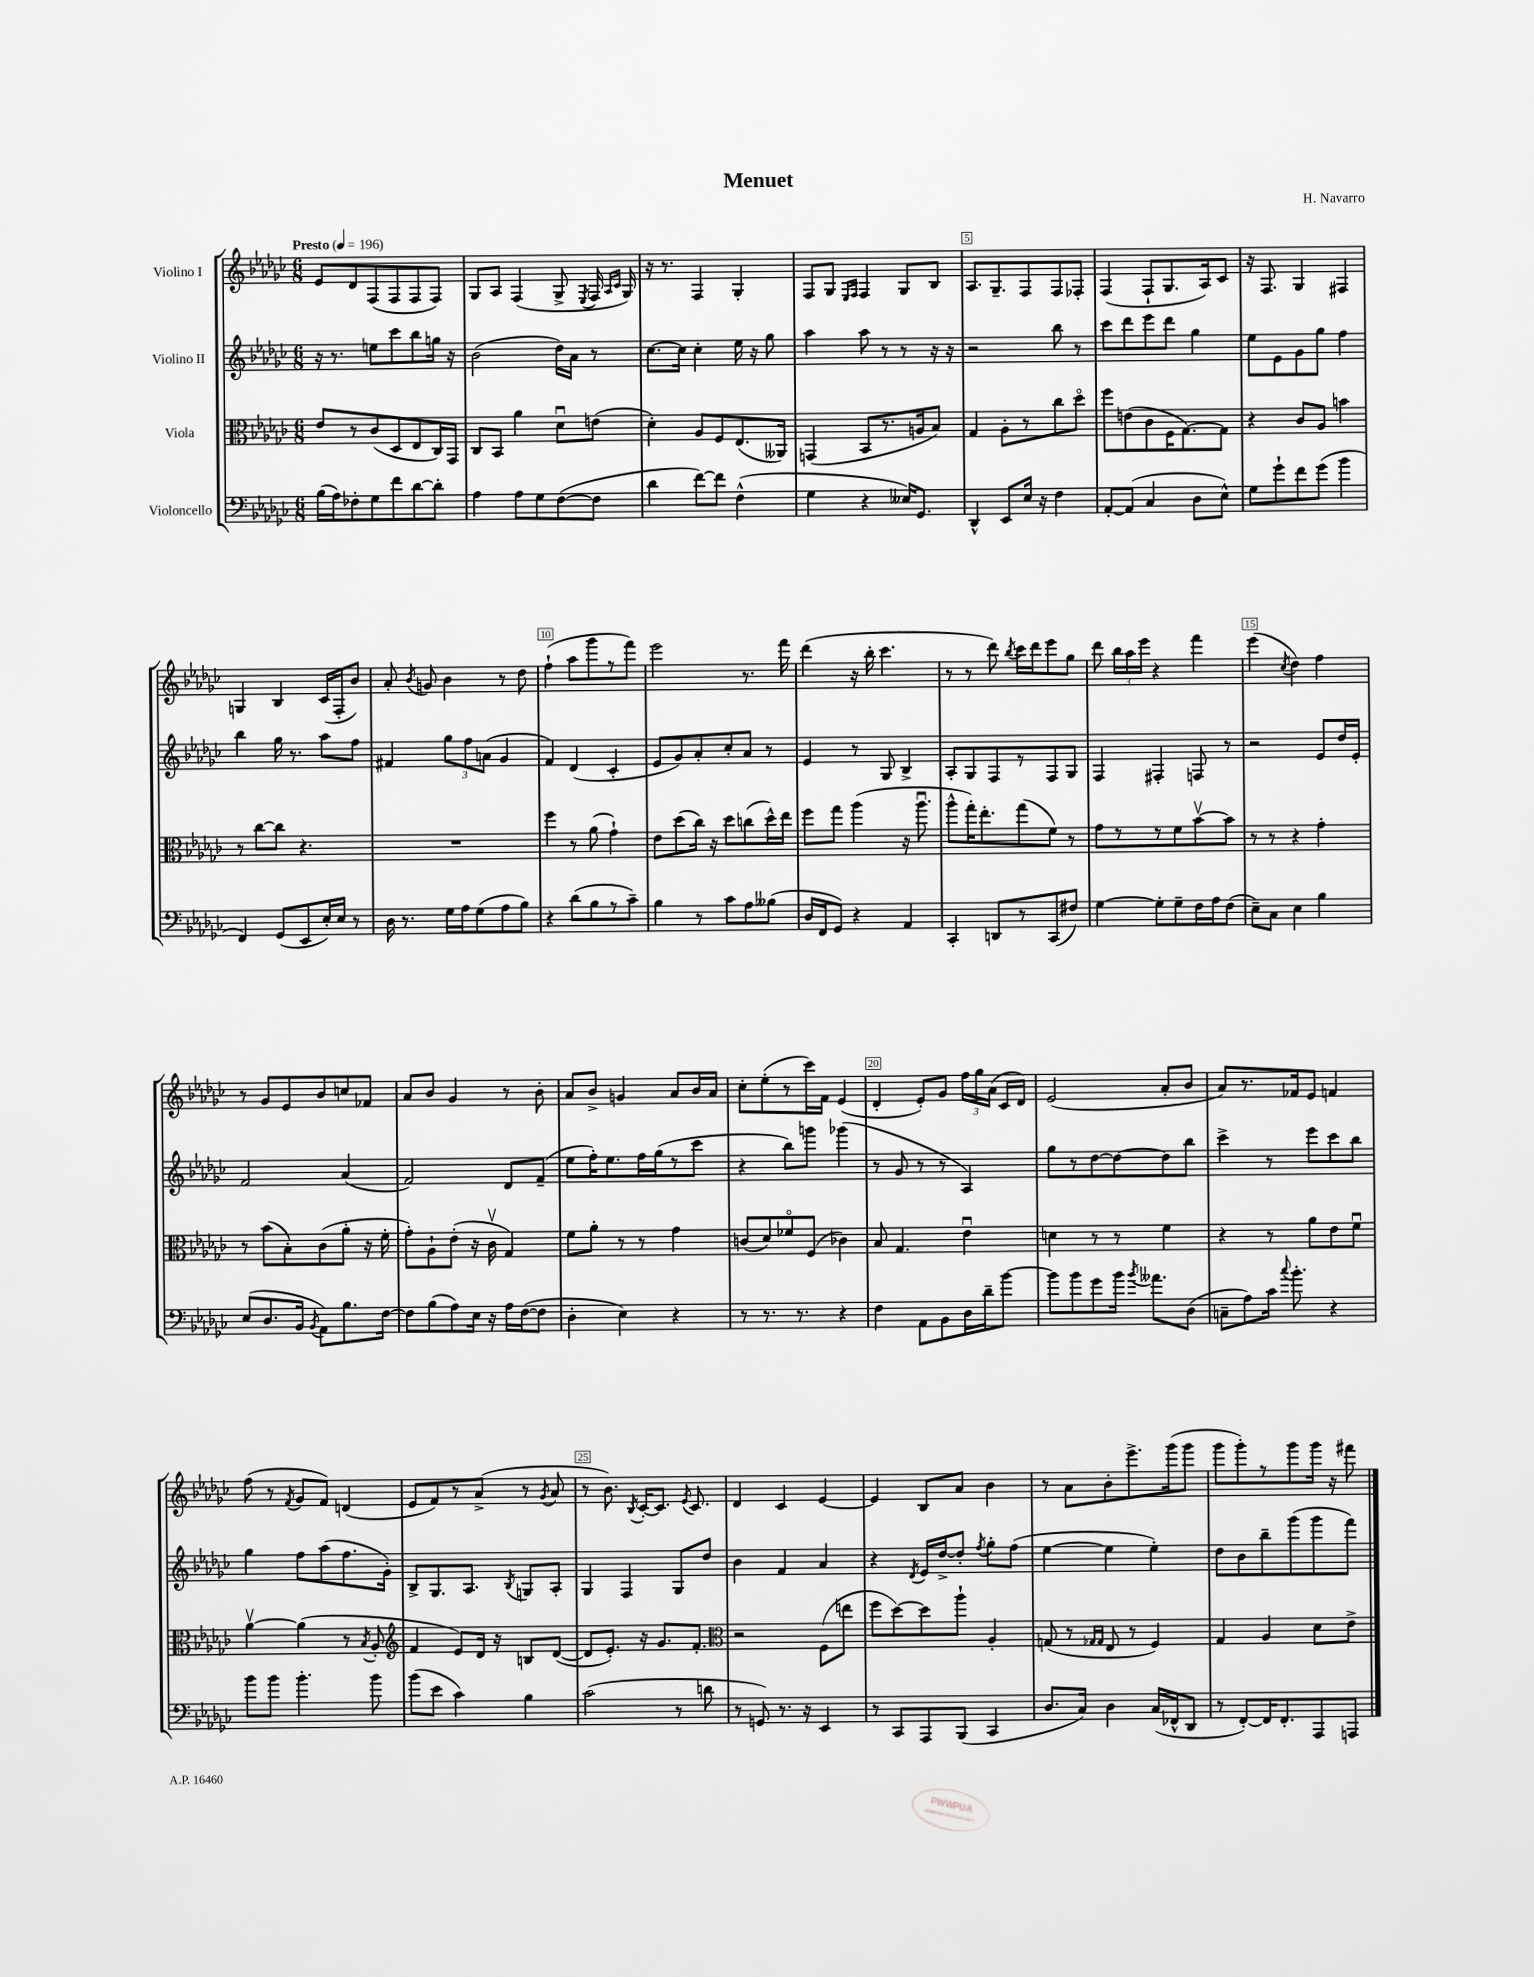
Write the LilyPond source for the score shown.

\header { title = "Menuet" composer = "H. Navarro" }
<<
\new StaffGroup <<
\new Staff = "s0" \with { instrumentName = "Violino I" } {
    \clef treble \key ges \major \numericTimeSignature \time 6/8 \tempo "Presto" 4 = 196
    \autoBeamOff ees'8[ des'8 f8( f8 f8 f8]) |
    ges8[ aes8] f4( ges8-> \acciaccatura { ees8 } f16 \grace { aes16[ ces'16] } ges16) |
    r16 r8. f4 ges4-. |
    f8[ ges8] \grace { ees16[ f16] } f4 ges8[ bes8] |
    aes8.[ ges8.-- f8 f8 fes8]-. |
    f4( f8[-! ges8. aes16) ces'8] |
    r16 f8. ges4 fis4 |
    g4 bes4 ces'16[( f16-. bes'8]) |
    aes'8-. \acciaccatura { bes'8 } g'8 bes'4 r8 des''8 |
    f''4-!( aes''8[ ges'''8 r8 f'''8]) |
    ees'''2 r8. f'''16 |
    des'''4( r16 bes''16-. ces'''4. |
    r8 r8 des'''8) \acciaccatura { bes''8 } ces'''16[ des'''16 ees'''8 ges''8] |
    des'''8 \tuplet 3/2 { bes''16[ aes''16 ees'''16] } r4 f'''4 |
    ees'''4( \acciaccatura { ces''8 } des''4) f''4 |
    r8 ges'8[ ees'8 bes'8 c''8 fes'8] |
    aes'8[ bes'8] ges'4 r8 bes'8-. |
    aes'8[ bes'8]-> g'4 aes'8[ bes'16 aes'16] |
    ces''8[-. ees''8-.( r8 ces'''16) f'16] ees'4( |
    des'4-. ees'8[-.) ges'8] \tuplet 3/2 { f''16[ ges''16 aes'16]( } ces'16[ des'16]) |
    ees'2( aes'8[-. bes'8] |
    aes'8[) r8. fes'16 ees'8] f'4 |
    f''8( r8 \acciaccatura { f'8 } ges'8[ f'8]) d'4( |
    ees'8[ f'8) r8 aes'8]->( r8 \acciaccatura { ges'8 } aes'8 |
    r8 bes'8.) \acciaccatura { bes8 } ces'16[~-. ces'8.] \acciaccatura { ees'8 } ces'8. |
    des'4 ces'4 ees'4~ |
    ees'4 bes8[ aes'8] bes'4 |
    r8 aes'8[ bes'8-. ees'''8.-> ges'''16( ges'''8] |
    ges'''8[ ges'''8-.) r8 ges'''8 ges'''16] r16 fis'''8 \bar "|." |
}
\new Staff = "s1" \with { instrumentName = "Violino II" } {
    \clef treble \key ges \major \numericTimeSignature \time 6/8
    \autoBeamOff r16 r8. e''8[ ces'''8 bes''8 g''16] r16 |
    bes'2( des''16[) aes'16] r8 |
    ces''8.[~ ces''16] ces''4-. ees''16 r16 ges''8 |
    aes''4 aes''8 r8 r8 r16 r16 |
    r2 bes''8 r8 |
    ces'''8[ des'''8 ees'''8 des'''8] ges''4 |
    ees''8[ ees'8 ges'8 ges''8] f''4 |
    bes''4 ges''16 r8. aes''8[ f''8] |
    fis'4 \tuplet 3/2 { ges''8[ f''8 a'8]( } ges'4 |
    f'4) des'4( ces'4-. |
    ees'8[ ges'8) aes'8-. ces''8-. aes'8] r8 |
    ees'4 r8 ges8 bes4-> |
    aes8[-. ges8 f8 r8 f8 ges8] |
    f4 fis4-. f8 r8 |
    r2 ees'8[ des''16 ees'16]-. |
    f'2 aes'4( |
    f'2) des'8[ f'8]--( |
    ees''8[ f''16-.) ees''8. f''16 ges''16( r8 ces'''8] |
    r4 bes''8[) g'''8] ges'''4( |
    r8 ges'8 r8 r8 aes4) |
    ges''8[ r8 des''8~ des''8~ des''8 bes''8] |
    ces'''4-> r8 ees'''8[ ces'''8 bes''8] |
    ges''4 f''8[ aes''8( f''8. ges'16]-.) |
    bes8[-> ges8. aes8.] \acciaccatura { bes8 } g8[ aes8]-. |
    ges4 f4 ges8[ des''8] |
    bes'4 f'4 aes'4 |
    r4 \acciaccatura { des'8 } ees'16[ des''16~-> des''8]-. \acciaccatura { f''8 } ges''8[-. f''8]( |
    ees''4~ ees''4 ees''4-.) |
    des''8[ bes'8 bes''8-- ges'''8( ges'''8 f'''8]) \bar "|." |
}
\new Staff = "s2" \with { instrumentName = "Viola" } {
    \clef alto \key ges \major \numericTimeSignature \time 6/8
    \autoBeamOff ees'8[ r8 ces'8( des8 ees8 ces16) ges,16] |
    ces8[ bes,8] aes'4 des'8[\downbow e'8]( |
    des'4-.) aes8[ f8 ees8.( aeses,16]) |
    g,4( bes,8[ r8. a16 bes8]) |
    ges4 aes8[-. r8 ces''8 des''8]\flageolet |
    f''8[ e'8( ces'8 f16 ges8.~) ges8] |
    r4 ces'8[ aes8] b'4 |
    r8 ces''8[~ ces''8] r4. |
    R2. |
    f''4 r8 aes'8( ges'4-!) |
    ees'8[ des''8( ces''16]) r16 des''8[ c''8( des''16-^) ees''16] |
    f''8[ ges''8] aes''4( r16 aes''8.\downbow |
    aes''8[-^ ges''16-.) ees''8.-. ges''8( f'8]) r8 |
    ges'8[ r8 r8 f'8 bes'8~\upbow bes'8] |
    r8 r8 r4 ges'4-. |
    r8 bes'8[( bes8-.) ces'8( aes'8]-. r16 f'16-. |
    ges'8[-.) aes8-! ees'8]-.( r16 ces'16\upbow ges4) |
    f'8[ aes'8]-. r8 r8 ges'4 |
    c'8[( des'8) fes'8\flageolet f8]( ces'4) |
    bes8 ges4. ees'4\downbow |
    d'4 r8 r8 f'4 |
    r4 r8 aes'8[ ees'8 f'8]\downbow |
    aes'4~\upbow aes'4( r8 \acciaccatura { bes8 } aes8-. |
    \clef treble f'4 ees'8[) des'16] r16 b8[ des'8]~( |
    des'8[ ees'8.]-.) r16 ges'8.[ f'8.]-. |
    \clef alto r2 f8[( e''8] |
    f''8[ des''8~) des''8 aes''8]-! aes4-. |
    g8( r8 \grace { ges16[ ges16] } ees8 r8 f4) |
    ges4 aes4 des'8[ ees'8]-> \bar "|." |
}
\new Staff = "s3" \with { instrumentName = "Violoncello" } {
    \clef bass \key ges \major \numericTimeSignature \time 6/8
    \autoBeamOff bes16[( aes16) fes8-. ges8 f'8 des'8~ des'8]-. |
    aes4 aes8[ ges8 f8~( f8] |
    des'4 f'8[~) f'8] f4-^( |
    ges4 r4 eeses16[) ges,8.] |
    des,4-^ ees,8[ ees16] r16 f4 |
    aes,8[~-. aes,8]( ces4 des8[ ees8]-^) |
    ges8[ ges'8-! f'8 ges'8]( bes'4 |
    f,4) ges,8[( ees,8 ees16-.) ees16] r8 |
    des16 r8. ges16[ aes16 ges8( aes8 bes8]) |
    r4 des'8[( bes8 r8 ces'8]--) |
    bes4 r8 ces'8[ aes8 beses8]( |
    des16[ f,16 ges,8]) r4 aes,4 |
    ces,4-. d,8[ r8 ces,8( fis8]) |
    ges4~ ges8[-. ges8-- f16 aes16 f8]( |
    ees8[--) ces8] ees4 bes4 |
    ees8[( des8. bes,16] \acciaccatura { bes,8 } aes,8[) bes8. f16]~ |
    f8[ bes8( aes8) ees16] r16 aes16[ f16~( f8] |
    des4-. ees4) r4 |
    r8 r8. r8. r4 |
    f4 aes,8[ bes,8 des16 des'16-- bes'8]~ |
    bes'8[ bes'8 ges'8 bes'16] \acciaccatura { bes'8 } aeses'8.[ des8]( |
    c8[-- aes8) ces'16] \appoggiatura { ces''8 } bes'8.-. r4 |
    bes'8[ bes'8] bes'4.-. bes'8 |
    bes'8[( ees'8] ces'4) bes4 |
    ces'2( r8 d'8 |
    r8 g,8) r8. r16 ees,4 |
    r8 ces,8[ aes,,8 bes,,8]( ces,4 |
    des8.[ ces16]) des4 ces16[( fes,16-^ des,8] |
    r8 f,8[~-.) f,16 f,8.-. aes,,8 a,,8] \bar "|." |
}
>>
>>
\layout { \context { \Score \override BarNumber.break-visibility = ##(#f #t #t) barNumberVisibility = #(every-nth-bar-number-visible 5) \override BarNumber.stencil = #(make-stencil-boxer 0.1 0.3 ly:text-interface::print) } }
